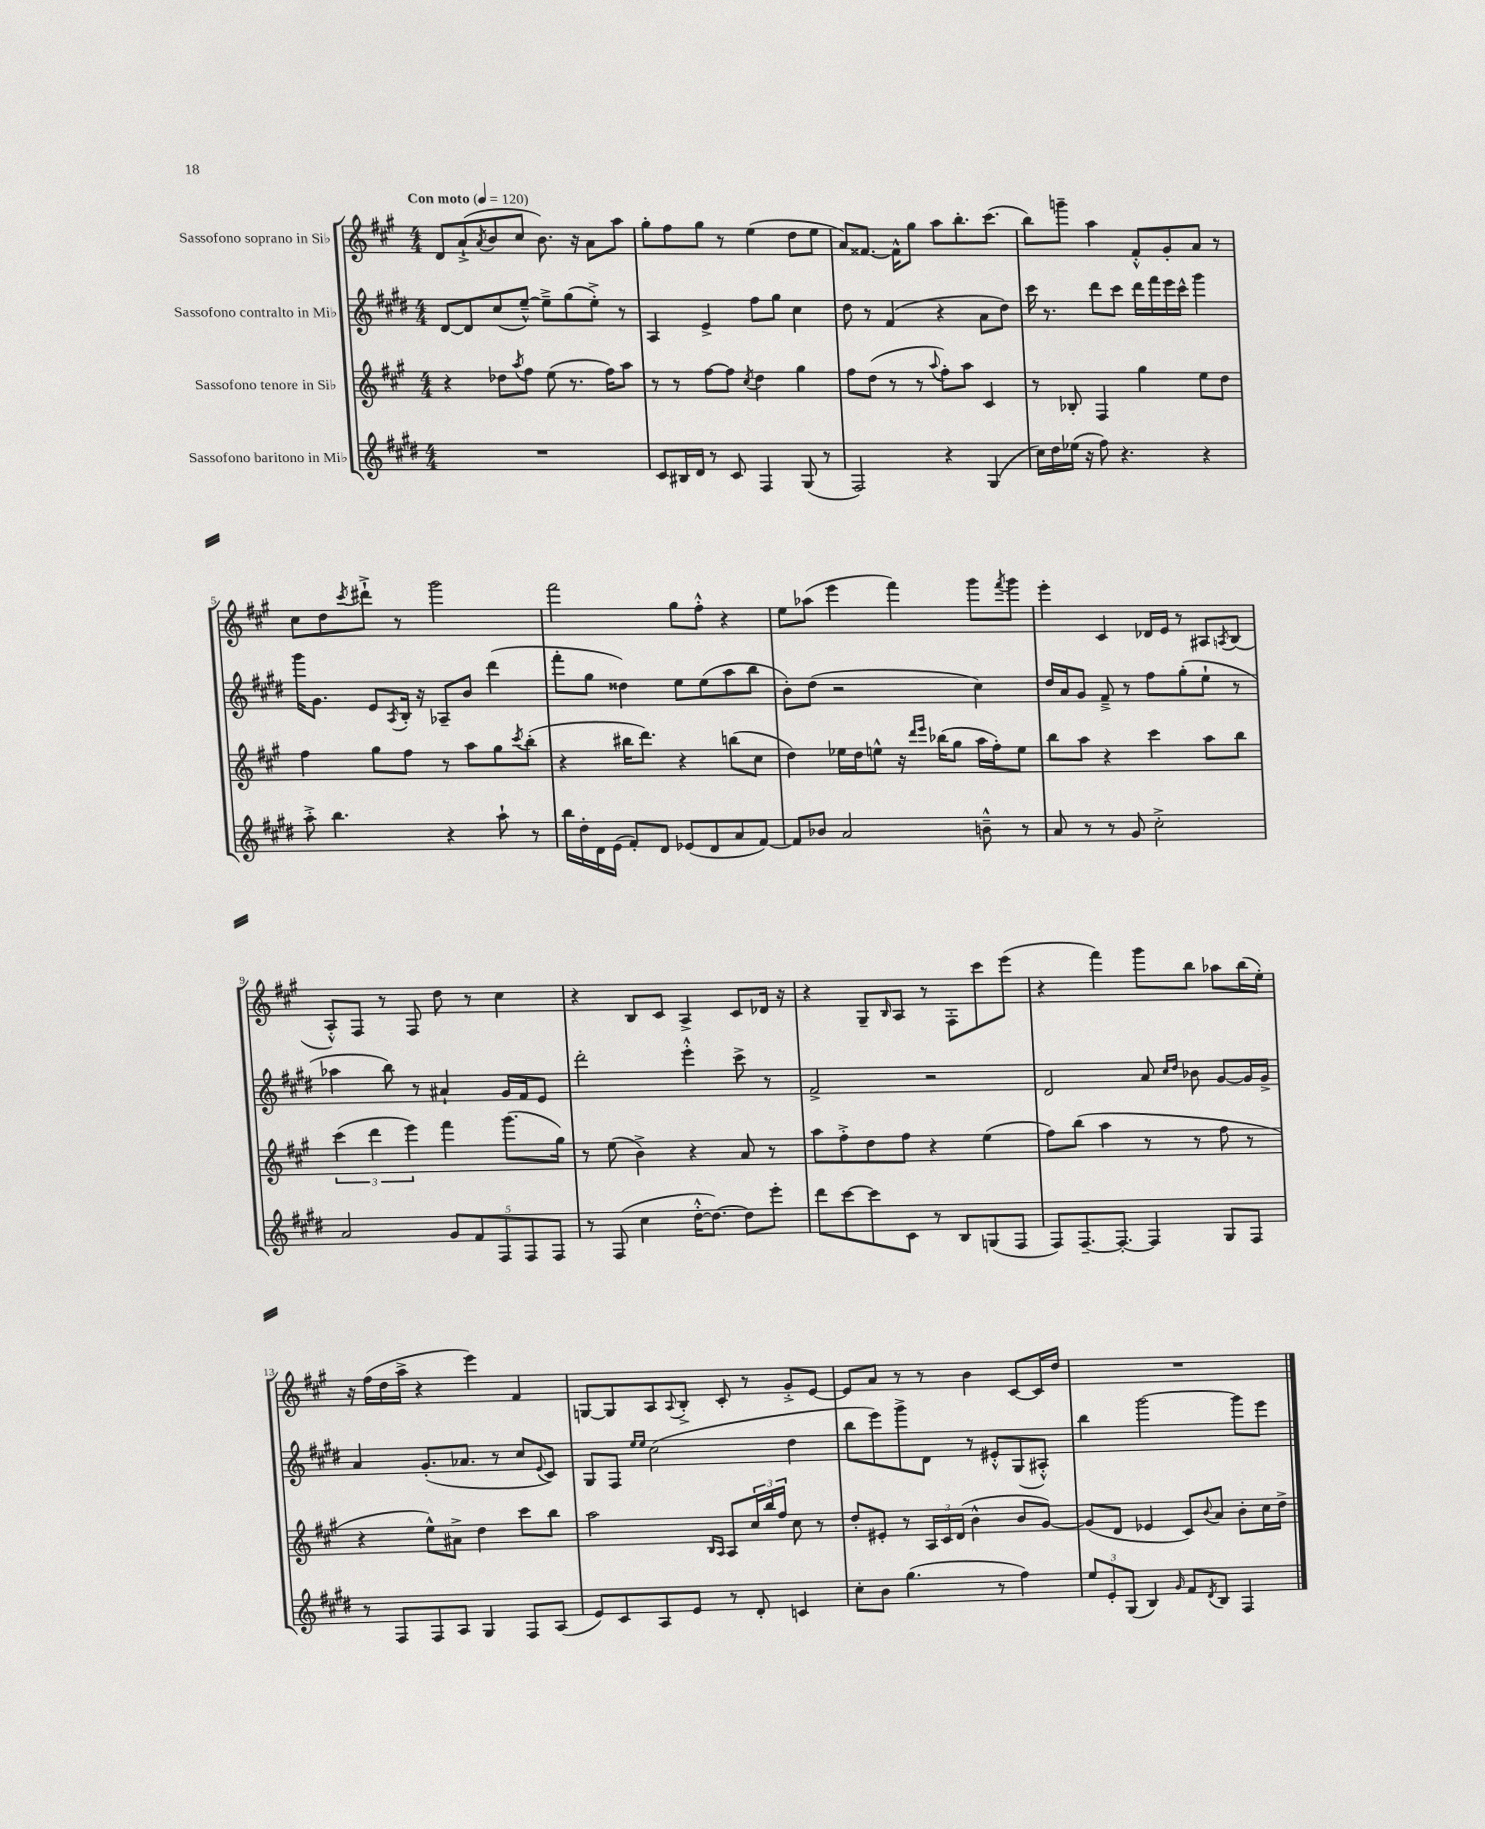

**kern	**kern	**kern	**kern
*staff4	*staff3	*staff2	*staff1
*clefG2	*clefG2	*clefG2	*clefG2
*k[f#c#g#d#]	*k[f#c#g#]	*k[f#c#g#d#]	*k[f#c#g#]
*M4/4	*M4/4	*M4/4	*M4/4
*MM120	*MM120	*MM120	*MM120
1r	4r	[8d#	8d
.	.	8d#]	(8a`^
.	.	.	8qa
.	8dd-	(8cc#	8b
.	8qaa	.	.
.	8ff#	[8ee~^^)	8cc#
.	(8ee	8ee~^]	8.b)
.	8.r	(8gg#	.
.	.	.	16r
.	.	8ee'^)	8a
.	16ff#)	.	.
.	8aa	8r	8aa
=	=	=	=
8c#	8r	4A	8gg#'
16B#	8r	.	8ff#
16d#	.	.	.
8r	[8ff#	4e^	8gg#
8c#	8ff#]	.	8r
.	8qcc#	.	.
4F#	4dd	8ff#	(4ee
.	.	8gg#	.
(8G#	4gg#	4cc#	8dd
8r	.	.	8ee
=	=	=	=
2F#)	8ff#	8dd#	8a)
.	(8dd	8r	[8.f##
.	8r	(4f#	.
.	.	.	16f##^^]
.	8r	.	8gg#
.	8qqaa	.	.
4r	8ff#')	4r	8aa
.	8aa	.	8.bb'
(4G#	4c#	8a	.
.	.	.	(8.ccc#
.	.	8dd#)	.
=	=	=	=
16cc#)	8r	16ccc#	8bb)
16dd#	.	8.r	.
(16ee-	8B-'	.	8ggg~
16r	.	.	.
8ff#)	4F#	8ddd#	4aa
4.r	.	8ccc#	.
.	4gg#	16ddd#	8f#'^^
.	.	16fff#	.
.	.	16eee	8g#'
.	.	16ccc#^^	.
4r	8ee	4ggg#	8a
.	8dd	.	8r
=	=	=	=
8aa'^	4ff#	16ggg#	8cc#
.	.	8.g#	.
4.bb	.	.	8dd
.	.	.	8qccc#
.	8gg#	8e	8ddd#`^
.	.	8qA	.
.	8ff#	16B'	8r
.	.	16r	.
4r	8r	8A-~	2ggg#
.	8aa	8b	.
8aa`	8gg#	(4ddd#	.
.	8qccc#	.	.
8r	(8bb'	.	.
=	=	=	=
16bb	4r	8fff#'	2fff#
16dd#'	.	.	.
16d#	.	8gg#	.
(16e	.	.	.
8f#')	16bb#	4dd##)	.
.	8.ddd)	.	.
8d#	.	.	.
(8e-	4r	8ee	8gg#
8d#	.	(8ee	8ff#'^^
8a	(8bb	8aa	4r
[8f#)	8cc#	8bb	.
=	=	=	=
8f#]	4dd)	8b')	8ee
8b-	.	(8dd#	(8aa-
2a	16ee-	2r	4eee
.	16dd	.	.
.	8ee^^	.	.
.	16r	.	4fff#)
.	16qqddd	.	.
.	16qqeee	.	.
.	(16bb-	.	.
.	8gg#	.	.
8b~^^	16aa	4cc#)	8ggg#
.	16ff#')	.	.
.	.	.	8qfff#
8r	8ee	.	8ggg#
=	=	=	=
8a	8bb	16dd#	4eee'
.	.	16a	.
8r	8aa	8g#	.
8r	4r	8f#~^	4c#
8g#	.	8r	.
2cc#'^	4ccc#	8ff#	16d-
.	.	.	16e
.	.	(8gg#'	8r
.	8aa	8ee`	8A#
.	.	.	8qA
.	8bb	8r	(8B
=	=	=	=
2a	(6ccc#	4aa-	8A'^^)
.	.	.	8F#
.	6ddd	.	.
.	.	8bb)	8r
.	6eee)	.	.
.	.	8r	8F#
10g#	4fff#	4a#`	8dd
10f#	.	.	.
.	.	.	8r
10F#	.	.	.
.	(8.ggg#	16g#	4cc#
10F#	.	.	.
.	.	16f#	.
.	.	8e	.
10F#	.	.	.
.	16gg#)	.	.
=	=	=	=
8r	8r	2ddd#'	4r
(8F#	(8ee	.	.
4cc#	4b^)	.	8B
.	.	.	8c#
[16dd#'^^	4r	4eee'^^	4A^
8.dd#_)	.	.	.
8dd#]	8a	8ccc#^	8c#
8eee'	8r	8r	16d-
.	.	.	16r
=	=	=	=
8ddd#	8aa	2f#^	4r
[8ccc#	8ff#'^	.	.
8ccc#]	8dd	.	8G#~
.	.	.	16qqB
8c#	8ff#	.	8A
8r	4r	2r	8r
8B	.	.	8F#'
(8G	(4ee	.	8ccc#
8F#	.	.	(8eee
=	=	=	=
8F#)	8ff#)	2d#	4r
[8.F#~	(8bb	.	.
.	4aa	.	4fff#)
8.F#'_	.	.	.
4F#]	8r	8a	8ggg#
.	.	16qqcc#	.
.	.	16qqdd#	.
.	8r	8b-	8bb
8G#	8ff#	[8g#	8aa-
8F#	8r	16g#]	(16bb
.	.	16g#^	16ee')
=	=	=	=
8r	4r	4a	16r
.	.	.	(16ff#
8F#	.	.	16dd
.	.	.	16aa^
8F#	8ee^^)	(8.g#'	4r
8A	8a#^	.	.
.	.	8.a-	.
4G#	4dd	.	4eee)
.	.	8r	.
8F#	8ccc#	8cc#	4f#
.	.	8qqe	.
(8A	8bb	8c#)	.
=	=	=	=
8e)	2aa	8G#	[8G
8c#	.	8F#	8G]
.	.	16qqee	.
.	.	16qqee	.
8A	.	(2cc#	8A
.	.	.	8qqA
8e	.	.	8B'^
.	16qqB	.	.
.	16qqA	.	.
8r	8A	.	8c#'
8d#'	24cc#	.	8r
.	24bb	.	.
.	24ff#	.	.
4c	8cc#	4dd#	8g#'^
.	8r	.	[8e
=	=	=	=
8cc#'	8dd'	8bb	8e]
8b	8e#'	8eee)	8a
(4.gg#	8r	8ggg#^	8r
.	24A	8d#	8r
.	24c#	.	.
.	(24d	.	.
.	4b^^	8r	4b
8r	.	8e#'^^	.
4ff#)	8b	(8G#	[8c#
.	[8g#)	8A#'^^)	16c#]
.	.	.	16dd
=	=	=	=
12ee	(8g#]	4bb	1r
12e'	.	.	.
.	8d	.	.
(12G#	.	.	.
4B)	4e-	[2ggg#	.
16qqg#	.	.	.
8f#	8c#)	.	.
8qd#	8qqb	.	.
8B	8a	.	.
4F#	8b'	8ggg#]	.
.	16cc#	8eee	.
.	16dd^	.	.
==	==	==	==
*-	*-	*-	*-
